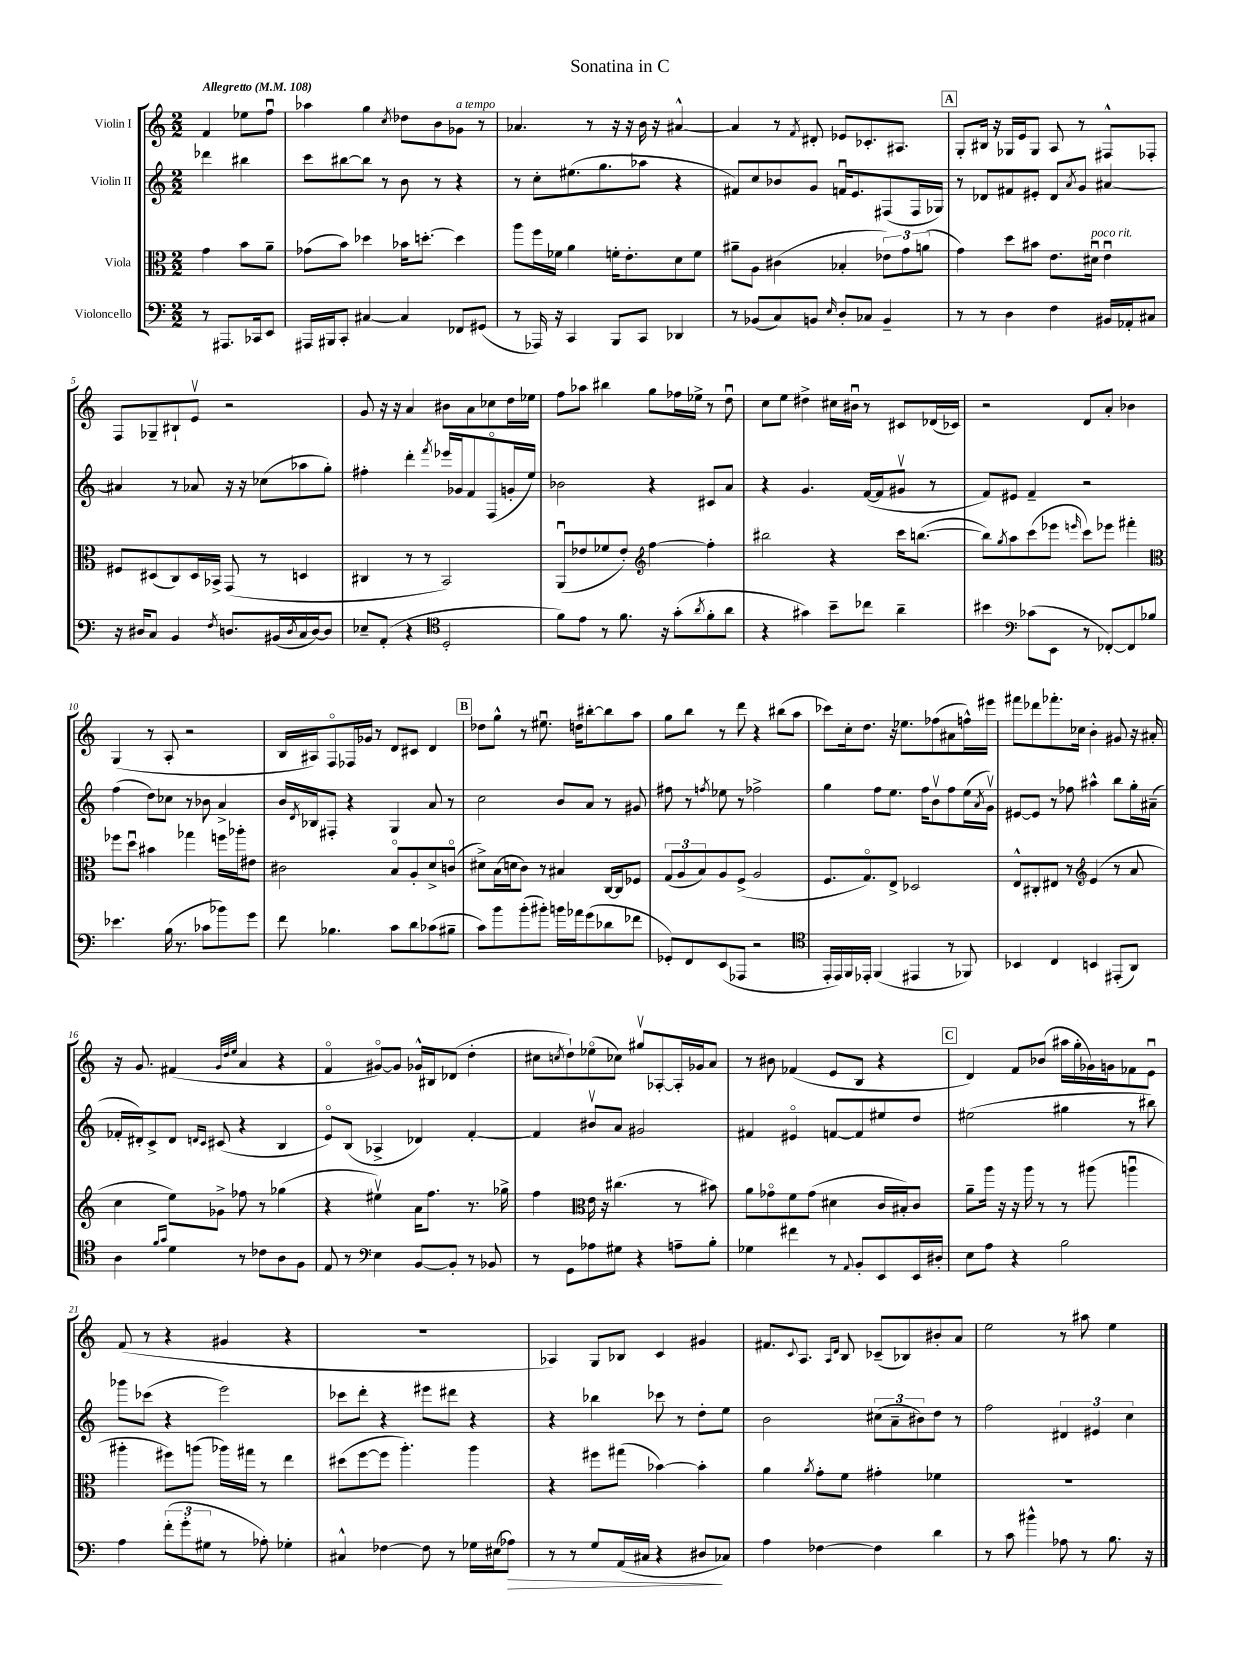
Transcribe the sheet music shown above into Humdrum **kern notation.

**kern	**dynam	**kern	**kern	**kern
*part4	*part4	*part3	*part2	*part1
*staff4	*staff4	*staff3	*staff2	*staff1
*I"Violoncello	*	*I"Viola	*I"Violin II	*I"Violin I
*clefF4	*	*clefC3	*clefG2	*clefG2
*k[]	*	*k[]	*k[]	*k[]
*M2/2	*	*M2/2	*M2/2	*M2/2
*MM108	*	*MM108	*MM108	*MM108
=	=	=	=	=
!	!	!	!	!LO:TX:a:B:t=Allegretto
8r	.	4g\	4ddd-X\	4f/
8.AAA#X/L	.	.	.	.
.	.	8b\L	4bb#X\	8ee-X\L
16CC-X/k	.	.	.	.
8EE/J	.	8a~\J	.	8ffu\J
=1	=1	=1	=1	=1
16AAA#X/LL	.	(8g-X\L	8ccc\L	4aa-X\
16BBB#X/J	.	.	.	.
8CC'/J	.	8b\J)	[8bb#X\	.
[4C#X/	.	4dd-X\	8bb#\J]	4gg\
.	.	.	8r	.
.	.	.	.	8qcc/
4C#/]	.	16b-X\KL	8b\	8dd-X\L
.	.	[8.ddn'\J	.	.
.	.	.	8r	8b\
!	!	!	!	!LO:TX:a:i:t=a tempo
8FF-X/L	.	4dd\]	4r	8g-X\J
(8GG#X/J	.	.	.	8r
=2	=2	=2	=2	=2
8r	.	8aa\L	8r	4.a-X/
16AAA-X/)	.	16ff\L	8cc'\L	.
16r	.	16f-X\JJ	.	.
4CC/	.	4a\	(8.ee#X\	.
.	.	.	.	8r
.	.	.	8.gg\	.
8BBB/L	.	16fn'\KL	.	16r
.	.	8.e'\	.	16r
8CC/J	.	.	8aa-X\J	16b\
.	.	.	.	16r
4DD-X/	.	8d\	4r	[4a#X^^/
.	.	8f\J	.	.
=3	=3	=3	=3	=3
8r	.	8a#X~\L	8f#X/L)	4a#/]
(8BB-X/L	.	8A\J	8cc/	.
8C/)	.	(4c#X\	8b-X/	8r
.	.	.	.	8qf/
8BBn/J	.	.	8g/J	8d#X'/
16qqE/	.	.	.	.
8D'/L	.	4B-X'/	16fnu/KL	8e-X/L
.	.	.	8.e/	.
8C-X/J	.	.	.	8.c-X'/
4BB~/	.	12e-X\L)	(8F#X/	.
.	.	.	.	8.A#X/J
.	.	12g\	.	.
.	.	.	16F#/L	.
.	.	(12an\J	.	.
.	.	.	16G-X/JJ)	.
!!LO:REH:place=s1:t=A
=4	=4	=4	=4	=4
8r	.	4g\)	8r	8G'/L
8r	.	.	8d-X/L	16B#X/Jk
.	.	.	.	16r
4D\	.	8dd\L	8f#X/	16G-X/LL
.	.	.	.	16e/J
.	.	8b#X\J	8e#X'/J	8G-/J
4F\	.	8.e\L	8d-/L	8A/
.	.	.	8qa/	.
.	.	.	8g/J	8r
!	!	!LO:TX:a:i:t=poco rit.	!	!
.	.	16d#Xu\Jk	.	.
16BB#X/LL	.	4eu\	[4a#X/	8F#X^^/L
16AA-X'/J	.	.	.	.
8C#X/J	.	.	.	8F-X'/J
!!LO:LB:g=z
=5	=5	=5	=5	=5
16r	.	8F#X/L	4a#X/]	8F/L
16D#X/KL	.	.	.	.
8C/J	.	(8D#X/	.	8G-X~/
4BB/	.	8C/)	8r	8B#X`/
.	.	16D#/L	8a-X/	8ev/J
.	.	16BB-X^/JJ	.	.
8qF/	.	.	.	.
8.Dn/L	.	(8GG/	16r	2r
.	.	.	16r	.
.	.	8r	(8cc-X\L	.
(16BB#X/L	.	.	.	.
8qD/	.	.	.	.
16C/	.	4Dn/	8aa-X\	.
[16D/J)	.	.	.	.
8D/J]	.	.	8gg'\J)	.
=6	=6	=6	=6	=6
8E-X~/L	.	4C#X/	4ff#X'\	8g/
(8AA'/J	.	.	.	16r
.	.	.	.	16r
4r	.	8r	4ddd'\	4a/
.	.	8r	.	.
*clefC4	*	*	*	*
.	.	.	8qfff/	.
2D'/	.	2BB/)	16eee-X/LL	8b#X\L
.	.	.	16g-X/J	.
.	.	.	8f/	8a\
.	.	.	(8F/	8cc-X\
.	.	.	16gn'/L	16dd\L
.	.	.	16ee/JJ)	16ee-X\JJ
=7	=7	=7	=7	=7
8f\L)	.	(8AAu/L	2b-X\	8ff\L
8e\J	.	8e-X/	.	8aa-X\J
8r	.	8f-X/	.	4bb#X\
8.f\	.	8e-'/J)	.	.
*	*	*clefG2	*	*
.	.	[4ff\	4r	8gg\L
16r	.	.	.	.
(8g'\L	.	.	.	16ff-X\L
.	.	.	.	16ee-X^\JJ
8qa/	.	.	.	.
8f'\	.	4ff'\]	8c#X/L	8r
8a\J	.	.	8a/J	8ddu\
=8	=8	=8	=8	=8
4r	.	2bb#X\	4r	8cc\L
.	.	.	.	8ee\J
4g#X\)	.	.	4.g/	4dd#X^\
8b~\L	.	4r	.	16cc#X\LL
.	.	.	.	16b#Xu\JJ
8cc-X\J	.	.	([16f/LL	8r
.	.	.	16f/J]	.
4a~\	.	16ccc\KL	8g#Xv/J	8c#X/L
.	.	([8.bbn\J	.	.
.	.	.	8r	(16d-X/L
.	.	.	.	16c-X/JJ)
=9	=9	=9	=9	=9
4b#X\	.	8bb\L])	8f/L)	2r
.	.	8qgg/	.	.
.	.	8aa\	8e#X/J	.
*clefF4	*	*	*	*
(8c-X\L	.	(8ccc\	4f~/	.
8EE\J	.	8eee-X\J	.	.
.	.	16qqeeen/	.	.
8r	.	8ccc\L)	2r	8d/L
[8FF-X'/L)	.	8eee-X\J	.	8a'/J
8FF-/]	.	4fff#X'\	.	4b-X\
8B-X/J	.	.	.	.
!!LO:LB:g=z
=10	=10	=10	=10	=10
*	*	*clefC3	*	*
4.e-X\	.	8ff-X\L	(4ff\	(4G/
.	.	8ddu\J	.	.
.	.	4b#X\	8dd\L)	8r
(16B\	.	.	8cc-X\J	8A'/
8.r	.	.	.	.
.	.	4gg-X\	8r	2r
8c-X\L	.	.	8b-X\	.
8b-X\)	.	16ffn\LL	4a^/	.
.	.	16aa-X'\J	.	.
8g\J	.	8e#X\J	.	.
=11	=11	=11	=11	=11
8f\	.	2c#X\	16b/LL	16B/LL
.	.	.	8qd/	.
.	.	.	16B-X/J	16A#X/J)
4.B-X\	.	.	8F#X'/J	8F/
.	.	.	4r	16F-X/L
.	.	.	.	16g-X/JJ
.	.	.	.	8r
8c\L	.	8B/L	4G/	8d/L
8d\	.	8A'/	.	8c#X/J
(8c-X\	.	8d^/	8a/	4d/
8B#X~\J	.	(8cn/J	8r	.
!!LO:REH:place=s1:t=B
=12	=12	=12	=12	=12
8c\L)	.	8d#X^\L)	2cc\	8dd-X\L
8b\	.	(16B\L	.	8gg^^\J
.	.	16dn\J	.	.
(8b'\	.	8c\J)	.	8r
8b#X'\J)	.	8r	.	8.ee#Xu\
16bn\LL	.	4B#X/	8b/L	.
16a-X\J	.	.	.	16ddn\KL
(8g\	.	.	8a/J	[8bb#X'\
8d-X\	.	[16C/LL	8r	8bb#\]
.	.	16C/J]	.	.
8f-X\J	.	8F-X/J	8g#X/	8aa\J
=13	=13	=13	=13	=13
8GG-X'/L)	.	(12G/L	8ff#X\	8gg\L
.	.	12A/	.	.
8FF/	.	.	8r	8bb\J
.	.	12B/)	.	.
.	.	.	8qffn/	.
(8EE/	.	8A/	8ee-X\	8r
8AAA-X/J	.	(8F^/J	8r	8ddd\
2r	.	2A/	2ff-X^\	4r
.	.	.	.	(8bb#X\L
.	.	.	.	8aa\J
=14	=14	=14	=14	=14
*clefC4	*	*	*	*
16EE'/LL	.	8.F/L	4gg\	8ccc-X\L)
16EE/)	.	.	.	.
16FF/	.	.	.	16cc'\k
16EE-X'/JJ	.	8.G/)	.	8.dd\J
(4FF/	.	.	8ff\L	.
.	.	8E^/J	8.ee\J	16r
.	.	.	.	8.ee-X\L
4EE#X/	.	2D-X/	.	.
.	.	.	16ff\KL	.
.	.	.	8bv\	(8ff-X\
8r	.	.	8ff\	8a#X\
8FF-X/)	.	.	(16ee\L	16ffn^^\L)
.	.	.	8qa/	.
.	.	.	16gv\JJ)	16eee#X\JJ
=15	=15	=15	=15	=15
4BB-X/	.	8E^^/L	[8e#X/L	8fff#X\L
.	.	8C#X'/	8e#/J]	8ddd-X\
4C/	.	8E#X/J	8r	8.fff-X'\
.	.	8r	8ff-X\	.
.	.	.	.	16cc-X\Jk
*	*	*clefG2	*	*
4BBn/	.	(4e/	4aa#X^^\	4b'\
(8EE#X'/L	.	8r	8bb\L	8g#X/
8AA/J)	.	8a/	16gg'\L	16r
.	.	.	(16a#X~\JJ	16a#X'/
!!LO:LB:g=z
=16	=16	=16	=16	=16
4A\	.	4cc\	16f-X'/LL	16r
.	.	.	16d#X'/J)	8.g/
.	.	.	8c^/	.
16qqf/LL	.	.	.	.
16qqg/JJ	.	.	.	.
4d\	.	8ee\L)	8d#/J	(4f#X/
.	.	.	16qqdn/LL	.
.	.	.	16qqc/JJ	.
.	.	8g-X^\J	(8c#X/	.
.	.	.	.	32qqg/LLL
.	.	.	.	32qqdd/
.	.	.	.	32qqee/JJJ
8r	.	8ff-X\	4r	4a/
8c-X\L	.	8r	.	.
8A\	.	(4gg-X\	4B/	4r
8F\J	.	.	.	.
=17	=17	=17	=17	=17
8E/	.	4r	8e/L)	4f/
8r	.	.	(8B/J	.
*clefF4	*	*	*	*
4E\	.	4ee#Xv\)	4A-X^/	[8g#X/L)
.	.	.	.	8g#/J]
[8BB/L	.	16a\KL	4d-X/)	16g-X^^/LL
.	.	8.ff\J	.	16B#X/J
8BB'/J]	.	.	.	(8d-X/J
8r	.	8.r	[4f'/	4dd'\
8BB-X/	.	.	.	.
.	.	16gg-X^\	.	.
=18	=18	=18	=18	=18
8r	.	4ff\	4f/]	8cc#X\L
.	.	.	.	8qccn/
8GG\L	.	.	.	8dd`\)
*	*	*clefC3	*	*
8A-X\	.	16e\	8b#Xv/L	(8ee-X\
.	.	16r	.	.
8G#X\J	.	(4.cc#X\	8a/J	8cc-X\J)
4r	.	.	2g#X/	8gg#Xv/L
.	.	.	.	[8A-X'/
8An~\L	.	8r	.	16A-'/L]
.	.	.	.	16g-X/J
8B'\J	.	8b#X\)	.	8a/J
=19	=19	=19	=19	=19
4G-X\	.	8a\L	4f#X/	8r
.	.	8g-X\	.	8b#X\
4f#X\	.	8f\	4e#X/	(4f-X/
.	.	(8g-\J	.	.
8r	.	4d#X\	[8fn/L	8e/L
8qqAA/	.	.	.	.
8BB'/L	.	.	8f/]	8B/J
8EE/	.	16c/LL	8ee#X/	4r
.	.	16B#X'/J)	.	.
16EE/L	.	8c/J	8dd/J	.
16D#X'/JJ	.	.	.	.
!!LO:REH:place=s1:t=C
=20	=20	=20	=20	=20
8E\L	.	8a~\L	(2ee#X\	4d/)
8A\J	.	16aa\Jk	.	.
.	.	16r	.	.
4r	.	16r	.	8f/L
.	.	16aa\	.	.
.	.	8r	.	(8b-X/J
2B\	.	8r	4gg#X\	16aa#X\LL
.	.	.	.	16gg'\
.	.	(8aa#X\	.	16g-X\)
.	.	.	.	16gn\J
.	.	4aanu\	8r	8f-X\
.	.	.	8bb#X\)	8eu\J
!!LO:LB:g=z
=21	=21	=21	=21	=21
4A\	.	4aa#X'\	8ggg-X\L	(8f/
.	.	.	(8ccc-X\J	8r
(12f'\L	.	8ff#X\L)	4r	4r
12g'\	.	.	.	.
.	.	(8aan\J	.	.
12G#X\J	.	.	.	.
8r	.	16aa-X\LL)	2eee\)	4g#X/
.	.	16gg#X\JJ	.	.
8A-X'\)	.	8r	.	.
4G-X'\	.	4ee\	.	4r
=22	=22	=22	=22	=22
4C#X^^/	.	(8dd#X\L	8ccc-X\L	1r
.	.	[8ff\	8ddd'\J	.
[4F-X\	.	8ff\J]	4r	.
.	.	4.aa'\)	.	.
8F-\]	.	.	8eee#X\L	.
8r	.	.	8ddd#X\J	.
16G-X\LL	.	4aa\	4r	.
(16E#X\J	.	.	.	.
!	!LO:HP:b	!	!	!
8A-X\J)	>	.	.	.
=23	=23	=23	=23	=23
8r	.	4r	4r	4A-X/)
8r	.	.	.	.
8G/L	.	8ff#X\L	4bb-X\	8G/L
(16AA/L	.	(8gg#X\J	.	8B-X/J
16C#X/JJ	.	.	.	.
4r	.	[4b-X\)	8ccc-X\	4c/
.	.	.	8r	.
8D#X/L	.	4b-'\]	8dd'\L	4g#X/
8C-X/J)	]	.	8ee\J	.
=24	=24	=24	=24	=24
4A\	.	4a\	2b\	8.f#X/L
.	.	.	.	8qqc/
.	.	.	.	8.A/J
.	.	8qa/	.	.
[4F-X\	.	8g'\L	.	.
.	.	.	.	16qqA/LL
.	.	.	.	16qqd/JJ
.	.	8f\J	.	8B/
4F-\]	.	4g#X'\	(12cc#X\L	(8c-X~/L
.	.	.	12a~\	.
.	.	.	.	8B-X/)
.	.	.	12b#X\)	.
4d\	.	4f-X\	8dd\J	8b#X'/
.	.	.	8r	8a/J
=25	=25	=25	=25	=25
8r	.	1r	2ff\	2ee\
8c\	.	.	.	.
4b#X^^\	.	.	.	.
8A-X\	.	.	6d#X/	8r
8r	.	.	.	8aa#X\
.	.	.	6e#X/	.
8.B\	.	.	.	4ee\
.	.	.	6cc\	.
16r	.	.	.	.
==	==	==	==	==
*-	*-	*-	*-	*-
